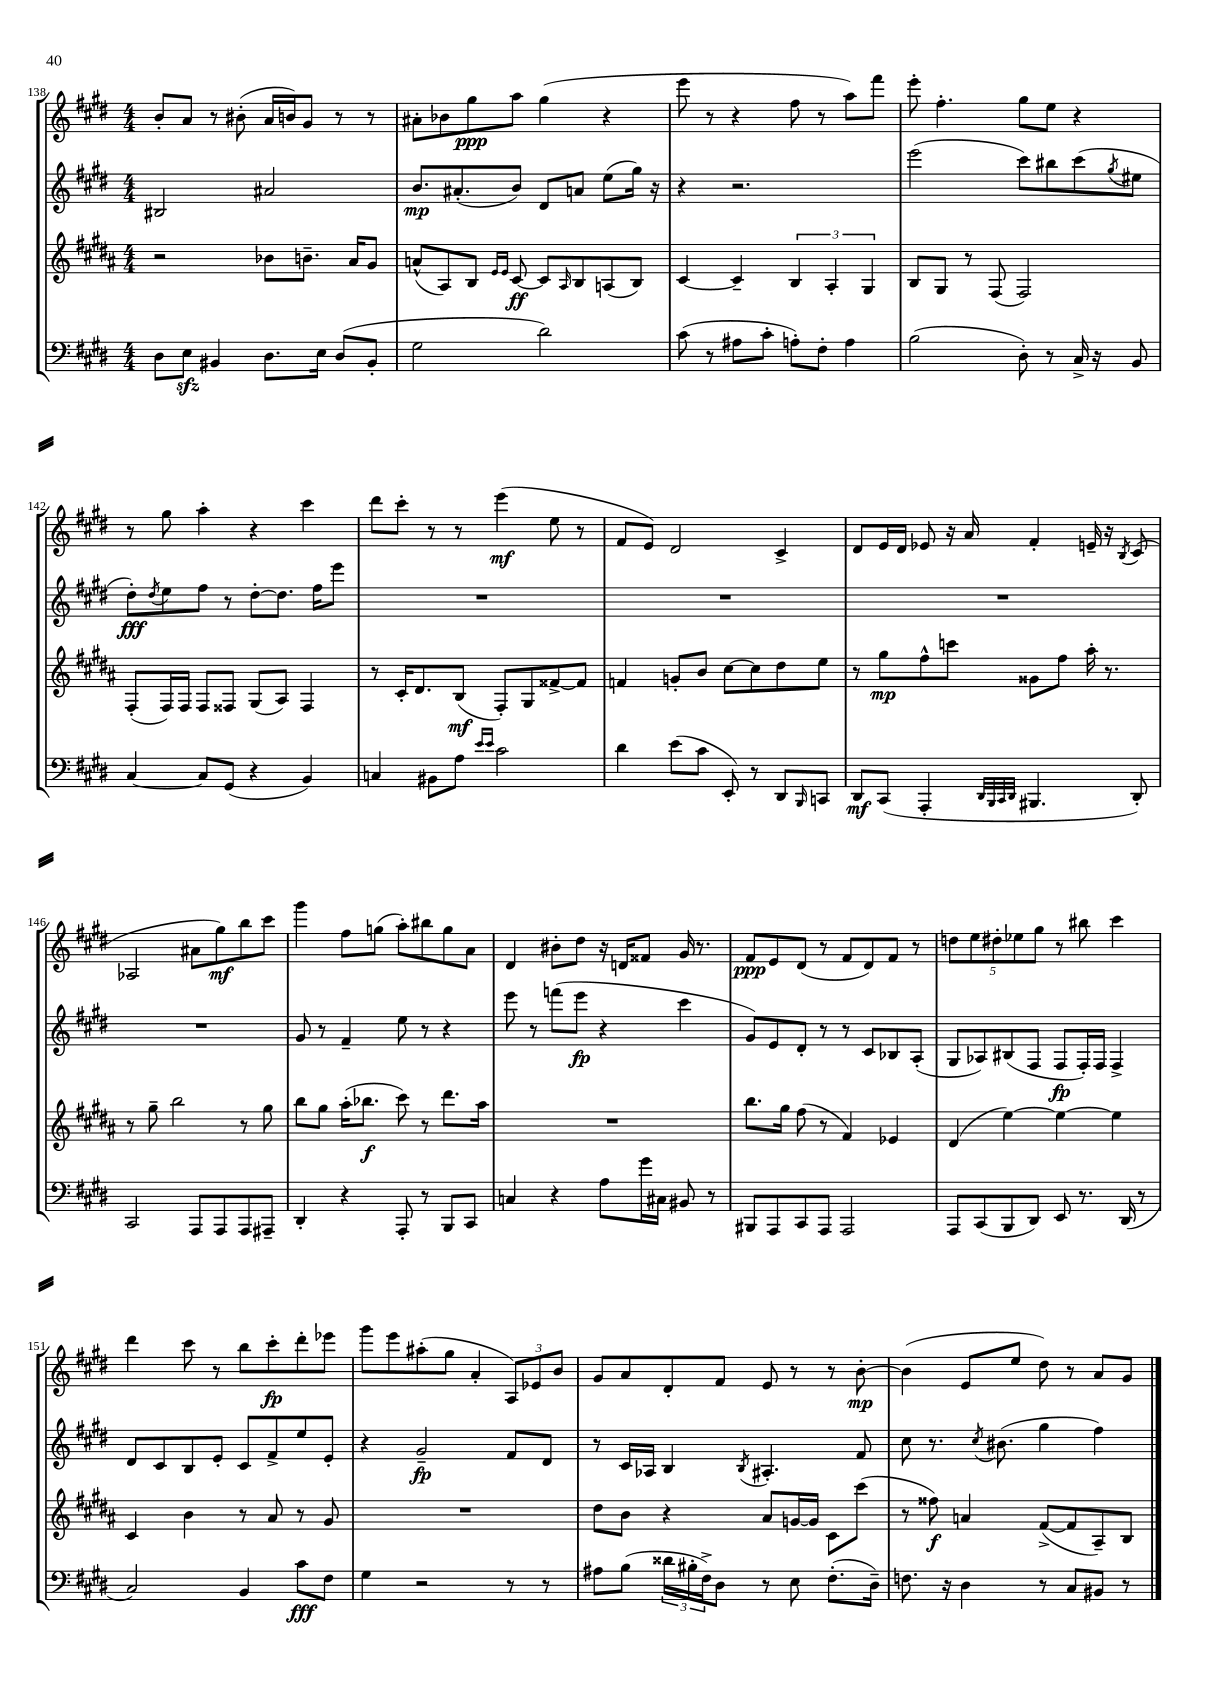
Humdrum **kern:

**kern	**dynam	**kern	**dynam	**kern	**dynam	**kern	**dynam
*part4	*part4	*part3	*part3	*part2	*part2	*part1	*part1
*staff4	*staff4	*staff3	*staff3	*staff2	*staff2	*staff1	*staff1
*clefF4	*	*clefG2	*	*clefG2	*	*clefG2	*
*k[f#c#g#d#]	*	*k[f#c#g#d#a#]	*	*k[f#c#g#d#]	*	*k[f#c#g#d#]	*
*M4/4	*	*M4/4	*	*M4/4	*	*M4/4	*
=138	=138	=138	=138	=138	=138	=138	=138
8D#\L	.	2r	.	2B#X/	.	8b'/L	.
8Ezz\J	.	.	.	.	.	8a/J	.
4BB#X/	.	.	.	.	.	8r	.
.	.	.	.	.	.	(8b#X'\	.
8.D#\L	.	8b-X\L	.	2a#X/	.	16a/LL	.
.	.	.	.	.	.	16bn/J)	.
.	.	8.bn~\J	.	.	.	8g#/J	.
16E\Jk	.	.	.	.	.	.	.
(8D#/L	.	.	.	.	.	8r	.
.	.	16a#/KL	.	.	.	.	.
8BB#'/J	.	8g#/J	.	.	.	8r	.
=139	=139	=139	=139	=139	=139	=139	=139
2G#\	.	(8an^^/L	.	8.b/L	mp	8a#X'\L	.
.	.	8A#/)	.	.	.	8b-X\	.
.	.	.	.	(8.a#X'/	.	.	.
.	.	8B/J	.	.	.	8gg#\	ppp
.	.	16qqe/LL	.	.	.	.	.
.	.	16qqe/JJ	.	.	.	.	.
.	.	[8c#/	ff	8b/J)	.	8aa\J	.
2d#\)	.	8c#/L]	.	8d#/L	.	(4gg#\	.
.	.	16qqA#/	.	.	.	.	.
.	.	8B/	.	8an/J	.	.	.
.	.	(8An/	.	(8ee\L	.	4r	.
.	.	8B/J)	.	16gg#\Jk)	.	.	.
.	.	.	.	16r	.	.	.
=140	=140	=140	=140	=140	=140	=140	=140
(8c#\	.	[4c#/	.	4r	.	8eee\	.
8r	.	.	.	.	.	8r	.
8A#X\L	.	4c#~/]	.	2.r	.	4r	.
8c#'\J	.	.	.	.	.	.	.
8An'\L)	.	6B/	.	.	.	8ff#\	.
8F#'\J	.	.	.	.	.	8r	.
.	.	6A#'/	.	.	.	.	.
4A\	.	.	.	.	.	8aa\L)	.
.	.	6G#/	.	.	.	.	.
.	.	.	.	.	.	8fff#\J	.
=141	=141	=141	=141	=141	=141	=141	=141
(2B\	.	8B/L	.	(2eee\	.	8eee'\	.
.	.	8G#/J	.	.	.	4.ff#'\	.
.	.	8r	.	.	.	.	.
.	.	(8F#/	.	.	.	.	.
8D#'\)	.	2F#/)	.	8ccc#\L)	.	8gg#\L	.
8r	.	.	.	8bb#X\	.	8ee\J	.
16C#^/	.	.	.	(8ccc#\	.	4r	.
16r	.	.	.	.	.	.	.
.	.	.	.	8qgg#/	.	.	.
8BB/	.	.	.	8ee#X\J	.	.	.
!!LO:LB:g=z
=142	=142	=142	=142	=142	=142	=142	=142
[4C#/	.	(8F#'/L	.	8dd#'\L)	fff	8r	.
.	.	.	.	8qdd#/	.	.	.
.	.	16F#/L)	.	8ee\	.	8gg#\	.
.	.	16F#/JJ	.	.	.	.	.
8C#/L]	.	8F#/L	.	8ff#\J	.	4aa'\	.
(8GG#/J	.	8F##X/J	.	8r	.	.	.
4r	.	(8G#/L	.	[8dd#'\L	.	4r	.
.	.	8A#/J)	.	8.dd#\J]	.	.	.
4BB/)	.	4F##/	.	.	.	4ccc#\	.
.	.	.	.	16ff#\KL	.	.	.
.	.	.	.	8eee\J	.	.	.
=143	=143	=143	=143	=143	=143	=143	=143
4Cn/	.	8r	.	1r	.	8ddd#\L	.
.	.	16c#'/KL	.	.	.	8ccc#'\J	.
.	.	8.d#/	.	.	.	.	.
8BB#X\L	.	.	.	.	.	8r	.
8A\J	.	(8B/J	mf	.	.	8r	.
16qqe/LL	.	.	.	.	.	.	.
16qqe/JJ	.	.	.	.	.	.	.
2c#\	.	8F#'/L)	.	.	.	(4eee\	mf
.	.	8G#/	.	.	.	.	.
.	.	[8f##X^/	.	.	.	8ee\	.
.	.	8f##/J]	.	.	.	8r	.
=144	=144	=144	=144	=144	=144	=144	=144
4d#\	.	4fn/	.	1r	.	8f#/L	.
.	.	.	.	.	.	8e/J)	.
(8e\L	.	8gn'/L	.	.	.	2d#/	.
8c#\J	.	8b/J	.	.	.	.	.
8EE'/)	.	[8cc#\L	.	.	.	.	.
8r	.	8cc#\]	.	.	.	.	.
8DD#/L	.	8dd#\	.	.	.	4c#^/	.
16qqBBB/	.	.	.	.	.	.	.
8CCn/J	.	8ee\J	.	.	.	.	.
=145	=145	=145	=145	=145	=145	=145	=145
8DD#/L	mf	8r	.	1r	.	8d#/L	.
(8CC#/J	.	8gg#\L	mp	.	.	16e/L	.
.	.	.	.	.	.	16d#/JJ	.
4AAA'/	.	8ff#^^\	.	.	.	8e-X/	.
.	.	8cccn\J	.	.	.	16r	.
.	.	.	.	.	.	16a/	.
32qqDD#/LLL	.	.	.	.	.	.	.
32qqBBB/	.	.	.	.	.	.	.
32qqCC#/	.	.	.	.	.	.	.
32qqDD#/JJJ	.	.	.	.	.	.	.
4.BBB#X/	.	8g##X\L	.	.	.	4f#'/	.
.	.	8ff#\J	.	.	.	.	.
.	.	16aa#'\	.	.	.	16en~/	.
.	.	8.r	.	.	.	16r	.
.	.	.	.	.	.	8qB/	.
8DD#'/)	.	.	.	.	.	(8c#/	.
!!LO:LB:g=z
=146	=146	=146	=146	=146	=146	=146	=146
2CC#/	.	8r	.	1r	.	2A-X/	.
.	.	8gg#~\	.	.	.	.	.
.	.	2bb\	.	.	.	.	.
8AAA/L	.	.	.	.	.	8a#X\L	.
8AAA/	.	.	.	.	.	8gg#\)	mf
8AAA/	.	8r	.	.	.	8bb\	.
8AAA#X~/J	.	8gg#\	.	.	.	8ccc#\J	.
=147	=147	=147	=147	=147	=147	=147	=147
4DD#'/	.	8bb\L	.	8g#/	.	4ggg#\	.
.	.	8gg#\J	.	8r	.	.	.
4r	.	(16aa#'\KL	.	4f#~/	.	8ff#\L	.
.	.	8.bb-X\J	f	.	.	.	.
.	.	.	.	.	.	(8ggn\J	.
8AAA'/	.	8ccc#\)	.	8ee\	.	8aa'\L)	.
8r	.	8r	.	8r	.	8bb#X\	.
8BBB/L	.	8.ddd#\L	.	4r	.	8gg\	.
8CC#/J	.	.	.	.	.	8a\J	.
.	.	16aa#\Jk	.	.	.	.	.
=148	=148	=148	=148	=148	=148	=148	=148
4Cn/	.	1r	.	8eee\	.	4d#/	.
.	.	.	.	8r	.	.	.
4r	.	.	.	(8fffn\L	.	8b#X'\L	.
.	.	.	.	8eee\J	fp	8dd#\J	.
8A\L	.	.	.	4r	.	16r	.
.	.	.	.	.	.	16dn/KL	.
16g#\L	.	.	.	.	.	8f##X/J	.
16C#X\JJ	.	.	.	.	.	.	.
8BB#X/	.	.	.	4ccc#\	.	16g#/	.
.	.	.	.	.	.	8.r	.
8r	.	.	.	.	.	.	.
=149	=149	=149	=149	=149	=149	=149	=149
8BBB#X/L	.	8.bb\L	.	8g#/L)	.	8f#/L	ppp
8AAA/	.	.	.	8e/	.	8e/	.
.	.	16gg#\Jk	.	.	.	.	.
8CC#/	.	(8ff#\	.	8d#'/J	.	(8d#/J	.
8AAA/J	.	8r	.	8r	.	8r	.
2AAA/	.	4f#/)	.	8r	.	8f#/L	.
.	.	.	.	8c#/L	.	8d#/)	.
.	.	4e-X/	.	8B-X/	.	8f#/J	.
.	.	.	.	(8A'/J	.	8r	.
=150	=150	=150	=150	=150	=150	=150	=150
8AAA/L	.	(4d#/	.	8G#/L	.	10ddn\L	.
.	.	.	.	.	.	10ee\	.
(8CC#/	.	.	.	8A-X/)	.	.	.
.	.	.	.	.	.	10dd#X'\	.
8BBB/	.	[4ee\)	.	(8B#X/	.	.	.
.	.	.	.	.	.	10ee-X\	.
8DD#/J)	.	.	.	8F#/J	.	.	.
.	.	.	.	.	.	10gg#\J	.
8EE/	.	4ee\_	.	8F#/L	fp	8r	.
8.r	.	.	.	16F#'/L)	.	8bb#X\	.
.	.	.	.	16F#/JJ	.	.	.
.	.	4ee\]	.	4F#^/	.	4ccc#\	.
(16DD#/	.	.	.	.	.	.	.
8r	.	.	.	.	.	.	.
!!LO:LB:g=z
=151	=151	=151	=151	=151	=151	=151	=151
2C#/)	.	4c#/	.	8d#/L	.	4ddd#\	.
.	.	.	.	8c#/	.	.	.
.	.	4b\	.	8B/	.	8ccc#\	.
.	.	.	.	8e'/J	.	8r	.
4BB/	.	8r	.	8c#/L	.	8bb\L	.
.	.	8a#/	.	8f#^/	.	8ccc#'\	fp
8c#\L	fff	8r	.	8ee/	.	8ddd#'\	.
8F#\J	.	8g#/	.	8e'/J	.	8eee-X\J	.
=152	=152	=152	=152	=152	=152	=152	=152
4G#\	.	1r	.	4r	.	8ggg#\L	.
.	.	.	.	.	.	8eee\	.
2r	.	.	.	2g#~/	fp	(8aa#X'\	.
.	.	.	.	.	.	8gg#\J	.
.	.	.	.	.	.	4a'/	.
8r	.	.	.	8f#/L	.	12A/L)	.
.	.	.	.	.	.	12e-X/	.
8r	.	.	.	8d#/J	.	.	.
.	.	.	.	.	.	12b/J	.
=153	=153	=153	=153	=153	=153	=153	=153
8A#X\L	.	8dd#\L	.	8r	.	8g#/L	.
(8B\J	.	8b\J	.	16c#/LL	.	8a/	.
.	.	.	.	16A-X/JJ	.	.	.
24d##X\LL	.	4r	.	4B/	.	8d#'/	.
24B#X'\	.	.	.	.	.	.	.
24F#^\J)	.	.	.	.	.	.	.
8D#\J	.	.	.	.	.	8f#/J	.
.	.	.	.	8qB/	.	.	.
8r	.	8a#/L	.	4.A#X'/	.	8e/	.
8E\	.	[16gn/L	.	.	.	8r	.
.	.	16g/JJ]	.	.	.	.	.
(8.F#'\L	.	8c#\L	.	.	.	8r	.
.	.	(8ccc#\J	.	8f#/	.	[8b'\	mp
16D#~\Jk)	.	.	.	.	.	.	.
=154	=154	=154	=154	=154	=154	=154	=154
8.Fn\	.	8r	.	8cc#\	.	(4b\]	.
.	.	8ff##X\)	f	8.r	.	.	.
16r	.	.	.	.	.	.	.
4D#\	.	4an/	.	.	.	8e/L	.
.	.	.	.	8qcc#/	.	.	.
.	.	.	.	(8.b#X\	.	.	.
.	.	.	.	.	.	8ee/J	.
8r	.	([8f#^/L	.	4gg#\	.	8dd#\)	.
8C#/L	.	8f#/]	.	.	.	8r	.
8BB#X/J	.	8A#~/)	.	4ff#\)	.	8a/L	.
8r	.	8B/J	.	.	.	8g#/J	.
==	==	==	==	==	==	==	==
*-	*-	*-	*-	*-	*-	*-	*-
